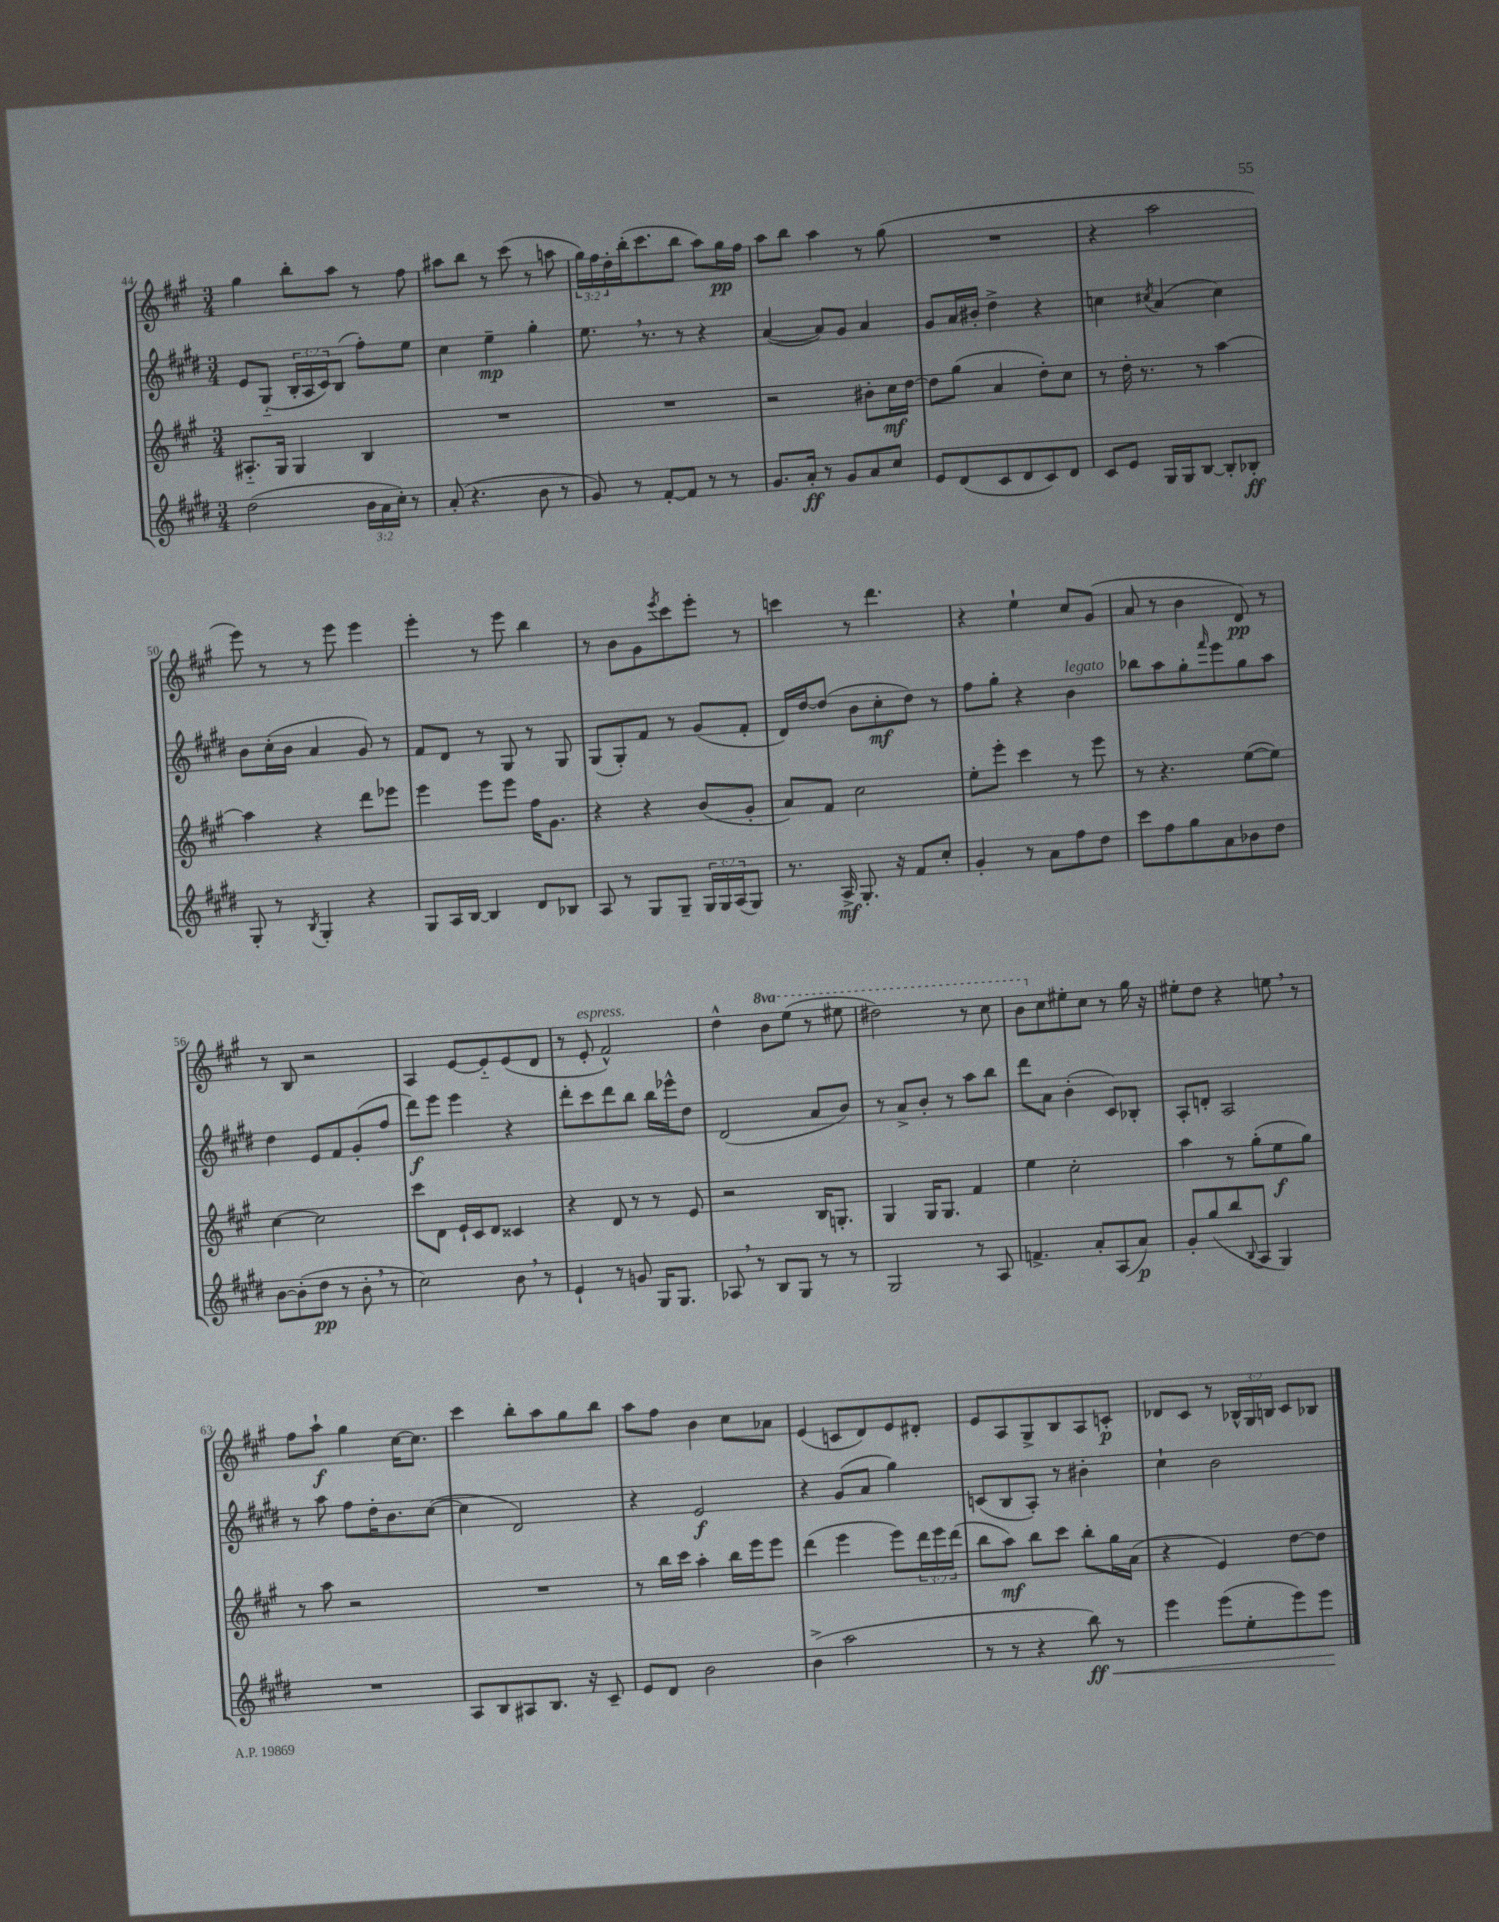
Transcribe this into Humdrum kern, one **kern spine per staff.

**kern	**kern	**kern	**kern
*staff4	*staff3	*staff2	*staff1
*clefG2	*clefG2	*clefG2	*clefG2
*k[f#c#g#d#]	*k[f#c#g#]	*k[f#c#g#d#]	*k[f#c#g#]
*M3/4	*M3/4	*M3/4	*M3/4
(2dd#	8.A#'~	8e	4gg#
.	.	(8G#'~	.
.	16G#	.	.
.	4G#	24B'	8bb'
.	.	24A	.
.	.	24c#)	.
.	.	(8B	8aa
24b	4B	8ff#')	8r
24a	.	.	.
24cc#')	.	.	.
8r	.	8ee	8ff#
=	=	=	=
(8a'	2.r	4cc#	8aa#
4.r	.	.	8bb
.	.	4ee~	8r
.	.	.	(8ccc#
8b	.	4gg#'	8r
8r	.	.	8aa
=	=	=	=
8g#)	2.r	8.ee	24gg#)
.	.	.	24ff#
.	.	.	24dd'
8r	.	.	(16bb'
.	.	8.r	8.ccc#
[8f#'	.	.	.
8f#]	.	8r	8bb
8r	.	4r	8aa)
8r	.	.	16gg#
.	.	.	16ff#
=	=	=	=
8.g#	2r	([4a	8aa
.	.	.	8bb
16a'	.	.	.
8r	.	8a])	4aa
8g#	.	8g#	.
8a	8b#'	4a	8r
8cc#	16cc#	.	(8gg#
.	[16dd	.	.
=	=	=	=
8e	8dd]	8g#	2.r
(8d#	(8gg#	16a	.
.	.	16b#'	.
8c#	4a	4dd#^	.
8d#	.	.	.
8c#)	8dd')	4r	.
8d#	8cc#	.	.
=	=	=	=
8c#	8r	4cc	4r
8e	16dd'	.	.
.	8.r	.	.
.	.	8qcc#	.
16G#	.	(4a	2aa
16G#	.	.	.
[8B	8r	.	.
8B']	[4aa	4cc#)	.
8B-'	.	.	.
=	=	=	=
8G#'	4aa]	8b	8eee)
8r	.	(16cc#'	8r
.	.	16b	.
8qB	.	.	.
4G#'	4r	4a	8r
.	.	.	8eee
4r	8ddd	8g#)	4eee
.	8eee-	8r	.
=	=	=	=
8G#	4eee	8f#	4eee'
16A	.	8d#	.
[16B	.	.	.
4B]	8eee	8r	8r
.	8eee	8G#	8eee
8d#	16ff#	8r	4bb
.	8.g#	.	.
8B-	.	8G#	.
=	=	=	=
8A	4r	(8G#	8r
8r	.	8G#')	8b
8G#	4r	8f#	8g#
.	.	.	8qeee
8G#~	.	8r	8ccc#
24G#	(8b	(8g#	8eee'
24G#	.	.	.
(24A	.	.	.
8G#)	8g#'	8f#'	8r
=	=	=	=
8.r	8a)	16d#)	4ccc
.	.	[16dd#	.
.	8f#	(8dd#]	.
16A^	.	.	.
8.G#'	2cc#	8b	8r
.	.	8cc#'	4.ddd
16r	.	.	.
8f#	.	8dd#)	.
8cc#'	.	8r	.
=	=	=	=
4g#'	8ee'	8ff#	4r
.	8eee'	8gg#'	.
8r	4ccc#	4r	4ee`
8a	.	.	.
8ff#	8r	4b	8cc#
8dd#	8eee	.	(8g#
=	=	=	=
8ccc#	8r	8bb-	8a
8ff#	4.r	8aa	8r
8gg#	.	8gg#'	4b
.	.	16qqfff#	.
8a	.	8eee	.
8b-	([8ee	8gg#	8d)
8dd#	8ee])	8aa	8r
=	=	=	=
[8b	[4cc#	4dd#	8r
(8b']	.	.	8B
8dd#	2cc#]	8e	2r
8r	.	8f#	.
8b'	.	(8g#'	.
8r	.	8ff#	.
=	=	=	=
2cc#)	8ccc#	8ddd#)	4A
.	8d	8eee	.
.	16e`	4eee	[8e
.	16c#	.	.
.	8d	.	8e'~]
8b	4c##	4r	(8e
8r	.	.	8d
=	=	=	=
4e`	4r	8ddd#'	8r
.	.	8ccc#	8e'
8r	8d	8ddd#	2f#^^)
8g	8r	8bb	.
16G#	8r	16bb	.
8.G#	.	16eee-^^	.
.	8e	8dd#	.
=	=	=	=
8A-	2r	(2d#	4dd^^
8r	.	.	.
8B	.	.	8bb
8G#	.	.	(8eee
8r	16B	8a	8r
.	8.G'	.	.
8r	.	8b)	8eee#
=	=	=	=
2G#	4G#	8r	2ddd#)
.	.	8a^	.
.	16G#	8b'	.
.	8.G#	.	.
.	.	8r	.
8r	4f#	8aa	8r
8A	.	8bb	8ccc#
=	=	=	=
4.f^	4ee	8ddd#	8bb
.	.	8a	8cc#
.	2cc#'	(4b'	8ee#'
8a'	.	.	8cc#
(8A	.	8c#)	8r
8a)	.	8B-'	16gg#
.	.	.	16r
=	=	=	=
8g#'	4aa	8A'	8ee#'
(8gg#	.	8d'	8dd
8bb	8r	2A	4r
8qqB	.	.	.
8A	(8gg#'	.	.
4G#)	8ee	.	8ee
.	8gg#)	.	8r
=	=	=	=
2.r	8r	8r	8ff#
.	8aa	8aa	8aa`
.	2r	8ff#	4gg#
.	.	16dd#'	.
.	.	8.b	.
.	.	.	[16cc#
.	.	.	8.cc#]
.	.	([8cc#	.
=	=	=	=
8A	2.r	4cc#]	4ccc#
8B	.	.	.
8A#	.	2d#)	8bb'
8.B	.	.	8aa
.	.	.	8gg#
16r	.	.	.
8c#~	.	.	8bb
=	=	=	=
8e	8r	4r	8aa
8d#	16bb	.	8ff#
.	16ccc#	.	.
2b	4aa'	2e	4b
.	16bb	.	8cc#
.	16eee	.	.
.	8eee	.	8a-
=	=	=	=
(4b^	(4ddd	4r	(4e
2aa	4eee	(8g#	8c
.	.	8a	8d)
.	8eee)	4gg#)	8e
.	24ddd	.	8d#'
.	24eee	.	.
.	(24ddd	.	.
=	=	=	=
8r	8bb	(8c	8e
8r	8aa)	8B	8A
4r	8bb	8A')	8G#^
.	8ccc#	8r	8B
8bb)	8bb'	4b#'	8A
8r	16gg#	.	8c'
.	(16a	.	.
=	=	=	=
4eee	4r	4cc#`	8d-
.	.	.	8c#
(8eee	4e)	2b	8r
8ee'	.	.	24B-^^
.	.	.	24G#
.	.	.	24B
8eee)	[8dd	.	8c#
8eee	8dd]	.	8B-
==	==	==	==
*-	*-	*-	*-
